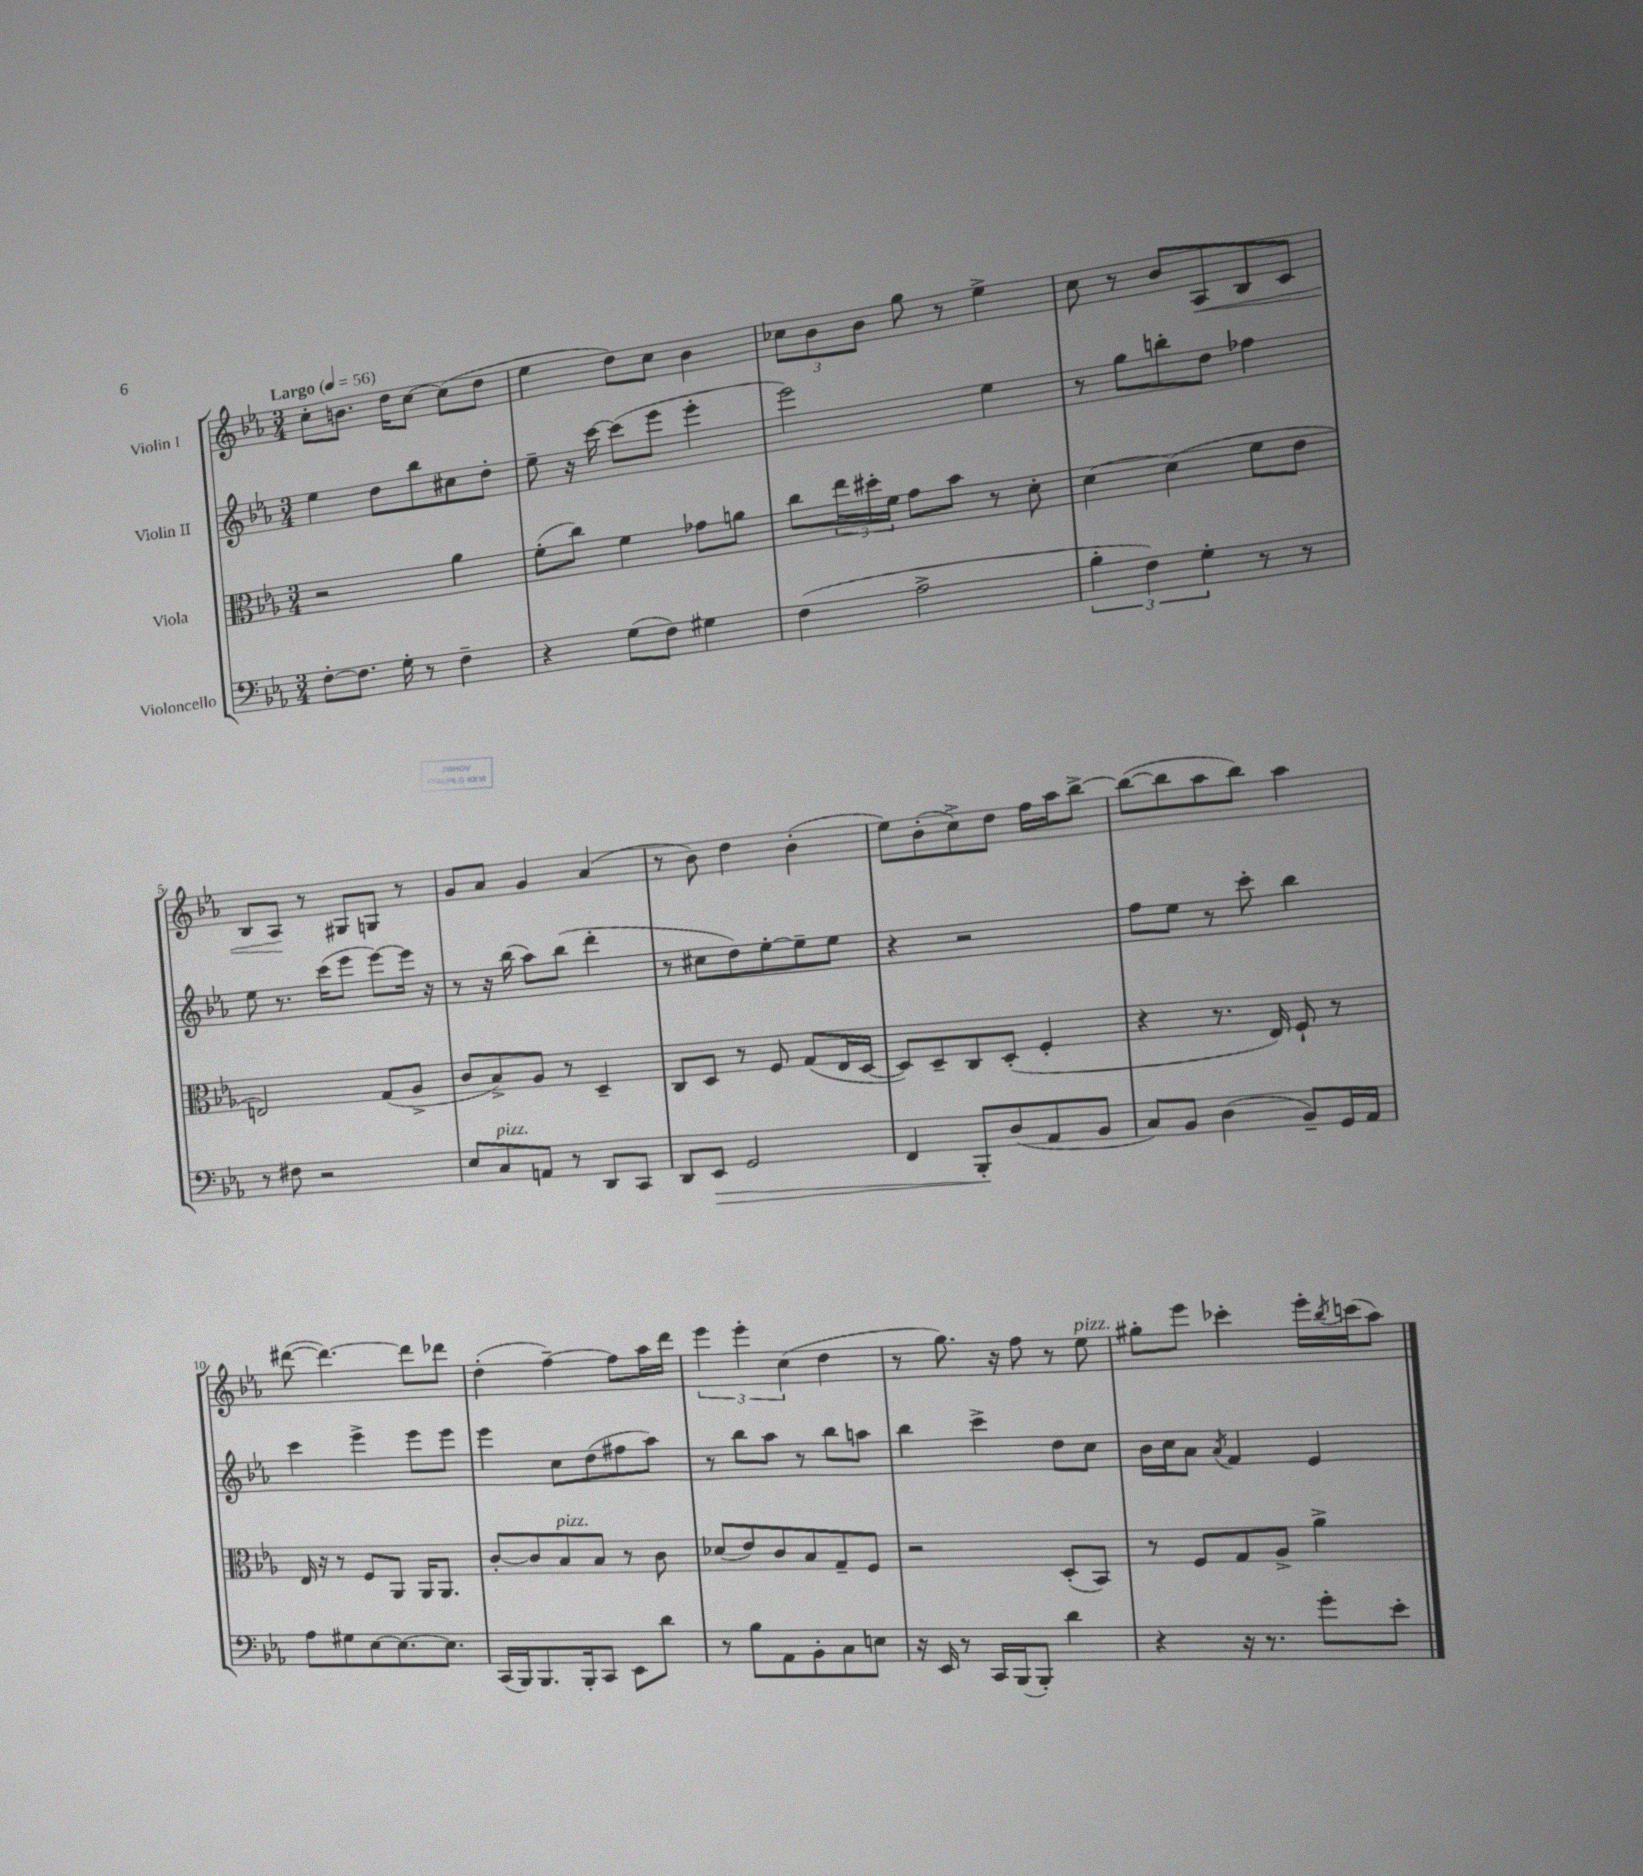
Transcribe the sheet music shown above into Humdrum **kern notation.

**kern	**kern	**kern	**kern
*staff4	*staff3	*staff2	*staff1
*clefF4	*clefC3	*clefG2	*clefG2
*k[b-e-a-]	*k[b-e-a-]	*k[b-e-a-]	*k[b-e-a-]
*M3/4	*M3/4	*M3/4	*M3/4
*MM56	*MM56	*MM56	*MM56
[8F'	2r	4ee-	8cc'
8.F]	.	.	8.b
.	.	8dd	.
16G'	.	.	16dd
8r	.	8bb-	[8cc
4F~	4a-	8cc#	(8cc]
.	.	8dd'	8dd
=	=	=	=
4r	(8f'	8ee-~	4ee-
.	8cc)	16r	.
.	.	[16ccc	.
(8G	4f	(8ccc]	8dd)
8F)	.	8eee-	8cc
4G#	8g-	4eee-'	4b-
.	8a	.	.
=	=	=	=
(4F	8cc	2eee-)	12cc-
.	.	.	12b-
.	24ee-	.	.
.	24dd#'	.	12b-
.	24f	.	.
2A-^	8g	.	8gg
.	8b-	.	8r
.	8r	4ee-	4ee-^
.	8d'	.	.
=	=	=	=
6B-'	[4d	8r	8cc
.	.	8gg	8r
6F)	.	.	.
.	(4d]	8bb'	8b-
6G'	.	.	.
.	.	8dd	8A-
8r	8f	4ff-	8B-
8r	8e-	.	8c
=	=	=	=
8r	2E)	8ee-	8B-
8F#	.	8.r	8A-
2r	.	.	8r
.	.	(16ccc	.
.	.	8eee-	8G#
.	(8G	[8eee-)	8G
.	8A-^	16eee-]	8r
.	.	16r	.
=	=	=	=
8E-	8c	8r	8g
8C	8B-^)	16r	8a-
.	.	(16bb-	.
8AA	8A-	8aa-)	4g
8r	8r	(8bb-	.
8DD	4D~	4ddd'	(4a-
8CC	.	.	.
=	=	=	=
8DD	8C	8r	8r
8EE-	8D	8cc#	8b-)
2GG	8r	8dd)	4dd
.	8F	[8ee-'	.
.	(8G	8ee-~]	(4b-'
.	16E-	8ee-	.
.	[16D	.	.
=	=	=	=
4FF	8D])	4r	8ee-)
.	8D~	.	(8b-'
8BBB-'	8C	2r	8cc^)
(8D	(8D'	.	8dd
8AA-	4F'	.	16ff
.	.	.	16aa-
8BB-	.	.	[8bb-^
=	=	=	=
8C)	4r	8ff	(8bb-_
8BB-	.	8ee-	8bb-]
(4D	8.r	8r	8aa-
.	.	8ccc'	8bb-)
.	16E-)	.	.
8BB-~)	8F`	4bb-	4aa-
16GG	8r	.	.
16AA-	.	.	.
=	=	=	=
8A-	16E-	4ccc	([8ddd#
.	16r	.	.
8G#	8r	.	4.ddd#_)
[8E-	8F	4eee-^	.
8.E-_	8AA-	.	.
.	16AA-	8eee-	8ddd#]
8.E-]	8.AA-	.	.
.	.	8eee-	8ddd-
=	=	=	=
(16CC	[8c'	4eee-	(4dd'
16BBB-)	.	.	.
8.BBB-	8c]	.	.
.	8B-	8cc	[4ff~)
16BBB-'	.	.	.
8CC	8B-	(8dd	.
8EE-	8r	8ff#	8ff]
8d	8c	8aa-)	16aa-
.	.	.	16ddd
=	=	=	=
8r	(8d-	8r	6eee-
8B-	8e-)	8bb-	.
.	.	.	6eee-'
8AA-	8c	8aa-	.
.	.	.	(6cc
8BB-'	8B-	8r	.
8C	8G~	8bb-	4dd
8E	8F	8aa	.
=	=	=	=
16r	2r	4bb-	8r
16EE-	.	.	.
8r	.	.	8.gg)
16CC	.	4ccc^	.
(16BBB-	.	.	16r
8BBB-')	.	.	8ff
4d	(8D'	8dd	8r
.	8BB-)	8cc	8ee-
=	=	=	=
4r	8r	16b-	8gg#'
.	.	16cc	.
.	8F	8a-	8eee-
.	.	8qa-	.
16r	8G	4f	4ccc-'
8.r	.	.	.
.	8A-^	.	.
8g'	4a-^	4e-	16eee-'
.	.	.	8qbb-
.	.	.	(16ccc
8e-'	.	.	8aa-)
==	==	==	==
*-	*-	*-	*-
